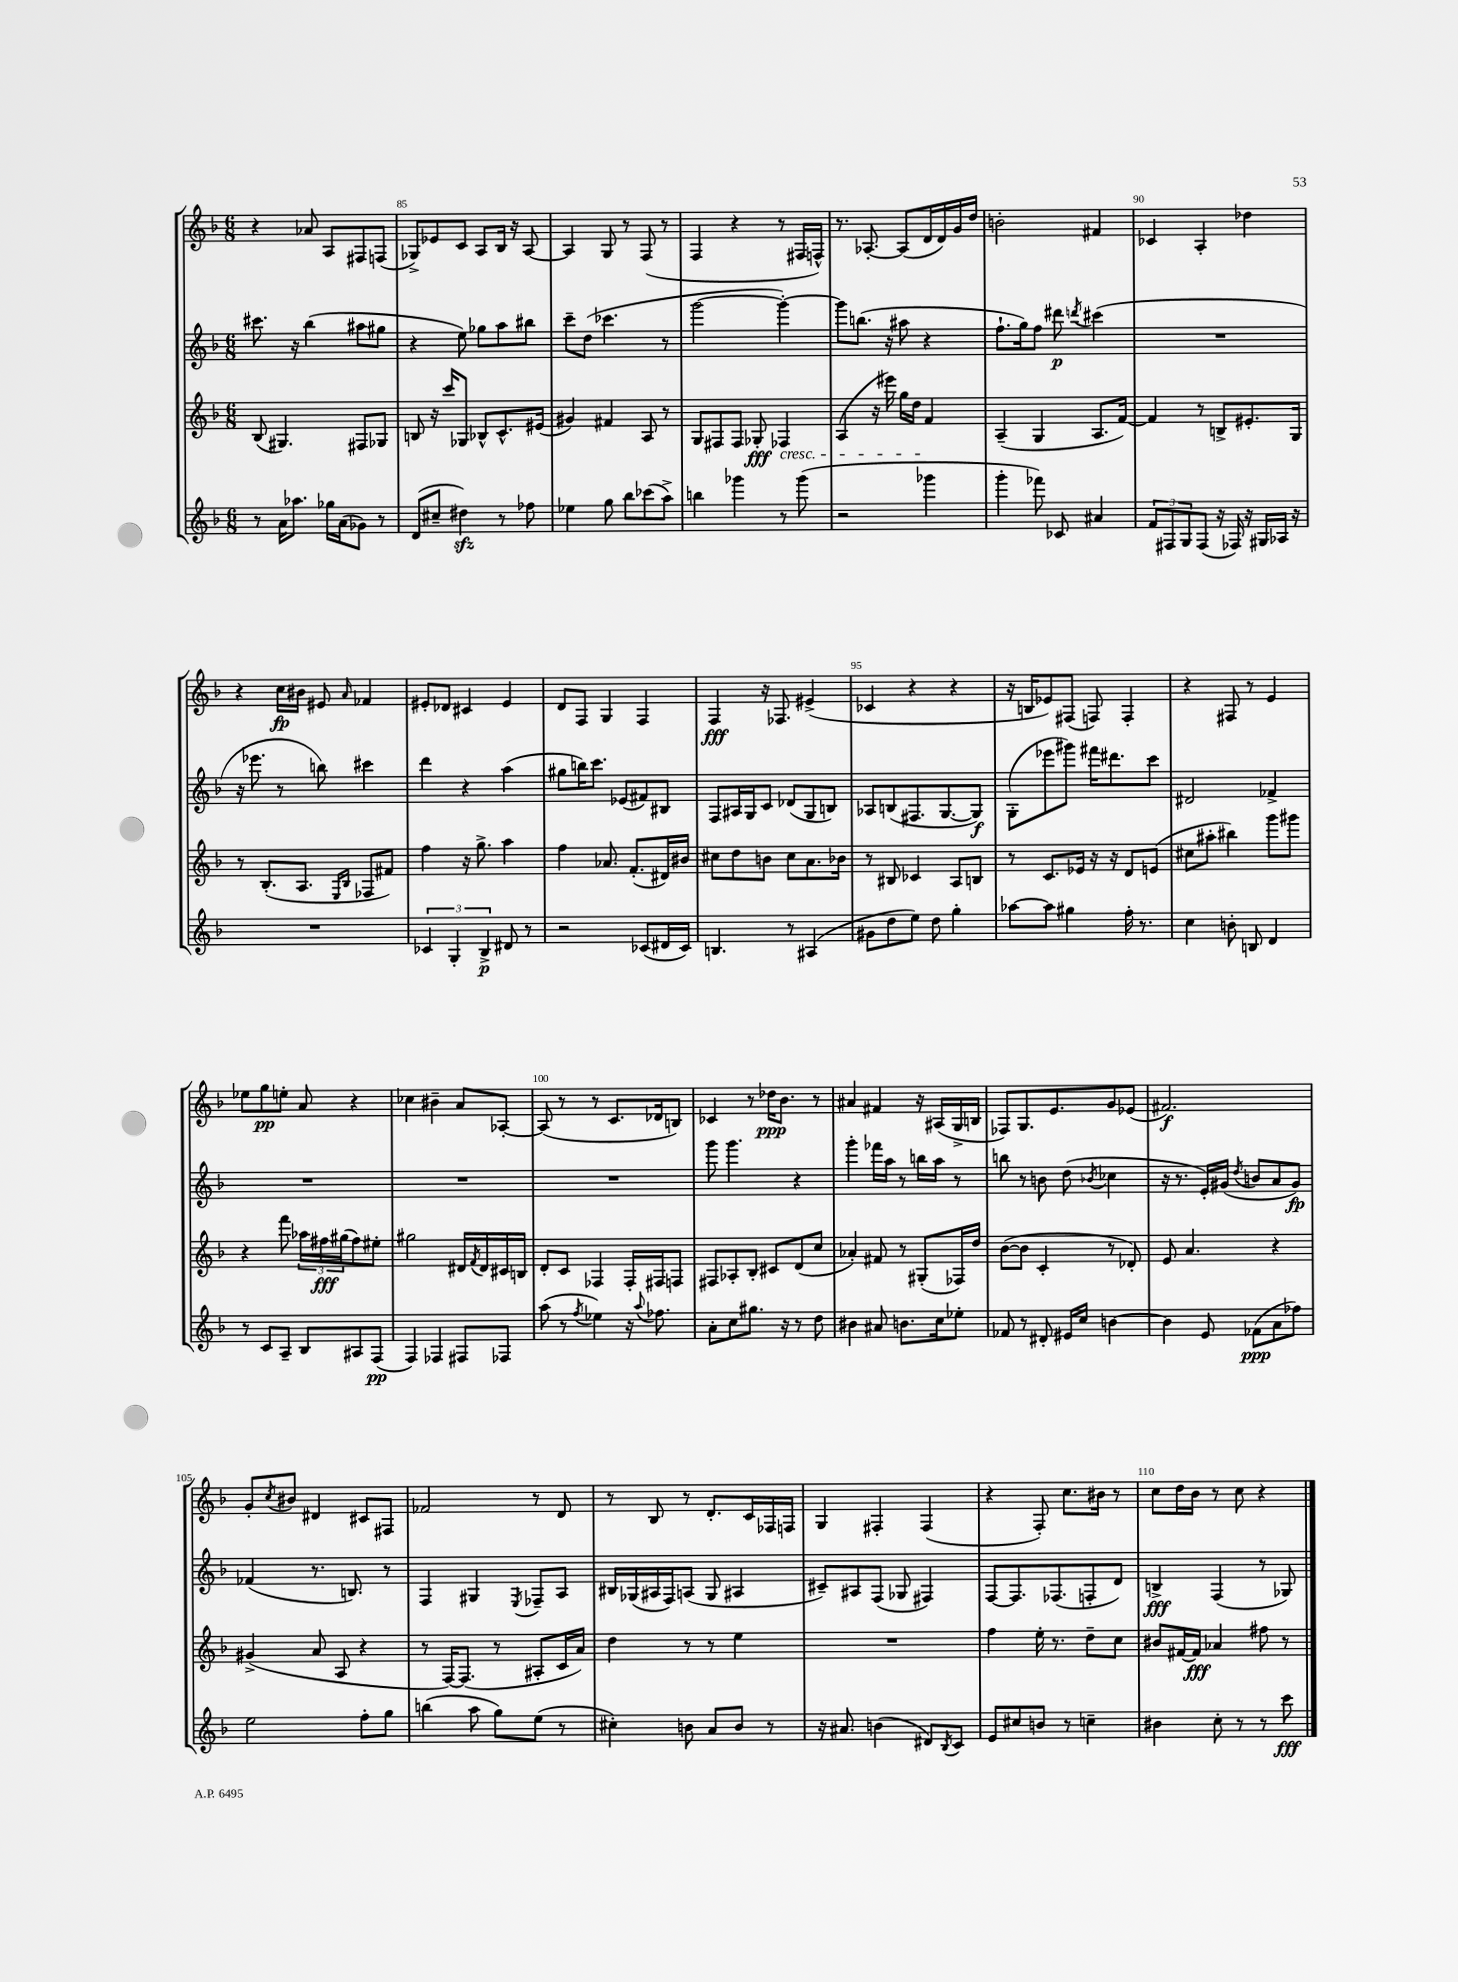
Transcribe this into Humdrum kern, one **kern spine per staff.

**kern	**dynam	**kern	**dynam	**kern	**dynam	**kern	**dynam
*part4	*part4	*part3	*part3	*part2	*part2	*part1	*part1
*staff4	*staff4	*staff3	*staff3	*staff2	*staff2	*staff1	*staff1
*clefG2	*	*clefG2	*	*clefG2	*	*clefG2	*
*k[b-]	*	*k[b-]	*	*k[b-]	*	*k[b-]	*
*M6/8	*	*M6/8	*	*M6/8	*	*M6/8	*
=84	=84	=84	=84	=84	=84	=84	=84
8r	.	(8B-/	.	8.ccc#X\	.	4r	.
16a\KL	.	4.G#X/)	.	.	.	.	.
8.aa-X\J	.	.	.	16r	.	.	.
.	.	.	.	(4bb-\	.	8a-X/	.
16gg-X\LL	.	.	.	.	.	8A/L	.
(16a\J	.	.	.	.	.	.	.
8g-X\J)	.	8F#X/L	.	8aa#X\L	.	8F#X/	.
8r	.	8G-X/J	.	8gg#X\J	.	(8Fn/J	.
=85	=85	=85	=85	=85	=85	=85	=85
(8d/L	.	8Bn/	.	4r	.	8G-X^/L)	.
8cc#X~/J	.	16r	.	.	.	8e-X/	.
.	.	16ccc/KL	.	.	.	.	.
4dd#Xzz\)	.	8G-X/J	.	8ee\)	.	8c/J	.
.	.	8B-X^^/L	.	8gg-X\L	.	8A/L	.
8r	.	8.c^^/	.	8aa\	.	16B-/Jk	.
.	.	.	.	.	.	16r	.
8ff-X\	.	.	.	8bb#X\J	.	[8A/	.
.	.	(16e#X/Jk	.	.	.	.	.
=86	=86	=86	=86	=86	=86	=86	=86
4ee-X\	.	4g#X/)	.	8ccc~\L	.	4A/]	.
.	.	.	.	(8dd\J	.	.	.
8gg\	.	4f#X/	.	4.ccc-X\	.	8G/	.
8bb-\L	.	.	.	.	.	8r	.
(8ccc-X\	.	8A/	.	.	.	(8F/	.
8aa^\J)	.	8r	.	8r	.	8r	.
=87	=87	=87	=87	=87	=87	=87	=87
4bbn\	.	8G/L	.	[2ggg\	.	4F/	.
.	.	8F#X/	.	.	.	.	.
4ggg-X\	.	8F#/J	.	.	.	4r	.
.	.	8G-X'/	fff	.	.	.	.
!	!	!LO:TX:b:i:t=cresc.	!	!	!	!	!
8r	.	4F-X/	.	4ggg'\_)	.	8r	.
(8ggg-\	.	.	.	.	.	16F#X/LL	.
.	.	.	.	.	.	16Fn^^/JJ)	.
=88	=88	=88	=88	=88	=88	=88	=88
2r	.	(4A/	.	8ggg\L]	.	8.r	.
.	.	.	.	(8.bbn\J	.	.	.
.	.	.	.	.	.	[8.A-X'/	.
.	.	16r	.	.	.	.	.
.	.	16eee#X\)	.	16r	.	.	.
.	.	16gg\LL	.	8aa#X\	.	(8A-/L]	.
.	.	16dd\JJ	.	.	.	.	.
4ggg-X\	.	4f/	.	4r	.	16d/L	.
.	.	.	.	.	.	16d/)	.
.	.	.	.	.	.	16g/	.
.	.	.	.	.	.	16dd/JJ	.
=89	=89	=89	=89	=89	=89	=89	=89
4ggg'\	.	(4A~/	.	8.ff`\L	.	2bn'\	.
.	.	.	.	16gg\k)	.	.	.
8fff-X\)	.	4G/	.	8ff\J	.	.	.
8c-X/	.	.	.	8ddd#X\	p	.	.
.	.	.	.	8qdddn/	.	.	.
4a#X/	.	8.A/L	.	(4ccc#X\	.	4f#X/	.
.	.	[16f/Jk)	.	.	.	.	.
=90	=90	=90	=90	=90	=90	=90	=90
12f/L	.	4f/]	.	2.r	.	4c-X/	.
12F#X/	.	.	.	.	.	.	.
12G/	.	.	.	.	.	.	.
(8F#/J	.	8r	.	.	.	4A'/	.
16r	.	8Bn^/L	.	.	.	.	.
16F-X/)	.	.	.	.	.	.	.
16r	.	8.e#X'/	.	.	.	4dd-X\	.
16G#X/LL	.	.	.	.	.	.	.
16A-X/JJ	.	.	.	.	.	.	.
16r	.	16G/Jk	.	.	.	.	.
!!LO:LB:g=z
=91	=91	=91	=91	=91	=91	=91	=91
2.r	.	8r	.	16r	.	4r	.
.	.	.	.	8.eee-X\	.	.	.
.	.	(8.B-'/L	.	.	.	.	.
.	.	.	.	8r	.	16cc\LL	fp
.	.	8.A/J	.	.	.	16b#X\JJ	.
.	.	.	.	8bbn\)	.	8e#X/	.
.	.	16qqE/LL	.	.	.	.	.
.	.	16qqB-/JJ	.	.	.	16qqa/	.
.	.	8F-X/L	.	4ccc#X\	.	4f-X/	.
.	.	8f#X/J)	.	.	.	.	.
=92	=92	=92	=92	=92	=92	=92	=92
6c-X/	.	4ff\	.	4ddd\	.	8e#X'/L	.
.	.	.	.	.	.	8d-X/J	.
6G'/	.	.	.	.	.	.	.
.	.	16r	.	4r	.	4c#X/	.
.	.	8.gg^\	.	.	.	.	.
6B-^/	p	.	.	.	.	.	.
8d#X/	.	4aa\	.	(4aa\	.	4e#/	.
8r	.	.	.	.	.	.	.
=93	=93	=93	=93	=93	=93	=93	=93
2r	.	4ff\	.	8gg#X\L	.	8d/L	.
.	.	.	.	16bbn\K)	.	8F/J	.
.	.	.	.	8.ccc\J	.	.	.
.	.	8.a-X/	.	.	.	4G/	.
.	.	.	.	(8e-X/L	.	.	.
.	.	(8.f'/L	.	.	.	.	.
(8c-X/L	.	.	.	8f#X/)	.	4F/	.
16d#X/L	.	16d#X/L)	.	8B#X/J	.	.	.
16c-/JJ)	.	16b#X/JJ	.	.	.	.	.
=94	=94	=94	=94	=94	=94	=94	=94
4.Bn/	.	8cc#X\L	.	8F/L	.	4F/	fff
.	.	8dd\	.	16A#X/L	.	.	.
.	.	.	.	16G/J	.	.	.
.	.	8bn\J	.	8c/J	.	16r	.
.	.	.	.	.	.	8.F-X/	.
8r	.	8cc#\L	.	(8d-X/L	.	.	.
(4A#X/	.	8.a\	.	8G/	.	(4e#X^/	.
.	.	.	.	8Bn/J)	.	.	.
.	.	16b-X\Jk	.	.	.	.	.
=95	=95	=95	=95	=95	=95	=95	=95
8g#X\L	.	8r	.	8A-X/L	.	4c-X/	.
8dd\	.	8B#X/	.	(8Bn/	.	.	.
8ee\J)	.	4c-X/	.	8.F#X/	.	4r	.
8dd\	.	.	.	.	.	.	.
.	.	.	.	[8.G/	.	.	.
4gg'\	.	8A/L	.	.	.	4r	.
.	.	8Bn/J	.	8G/J])	f	.	.
=96	=96	=96	=96	=96	=96	=96	=96
[8aa-X\L	.	8r	.	(8G'\L	.	16r	.
.	.	.	.	.	.	16Bn/KL	.
8aa-\J]	.	8.c/L	.	8eee-X\	.	8e-X/)	.
4gg#X\	.	.	.	8ggg#X\J)	.	(8F#X/J	.
.	.	16e-X/Jk	.	.	.	.	.
.	.	16r	.	16fff#X\KL	.	8Fn/)	.
.	.	16r	.	8.ddd#X\	.	.	.
16ff'\	.	8d/L	.	.	.	4F'/	.
8.r	.	.	.	.	.	.	.
.	.	(8en/J	.	8ccc\J	.	.	.
=97	=97	=97	=97	=97	=97	=97	=97
4cc\	.	8cc#X\L	.	2d#X/	.	4r	.
.	.	8aa#X'\J	.	.	.	.	.
8bn'\	.	4bb#X\)	.	.	.	8F#X/	.
8Bn/	.	.	.	.	.	8r	.
4d/	.	8ggg\L	.	4f-X^/	.	4e/	.
.	.	8ggg#X\J	.	.	.	.	.
!!LO:LB:g=z
=98	=98	=98	=98	=98	=98	=98	=98
8r	.	4r	.	2.r	.	8ee-X\L	.
8c/L	.	.	.	.	.	8gg\	pp
8A~/J	.	8fff\	.	.	.	8een'\J	.
8B-/L	.	24aa-X\LL	.	.	.	8a/	.
.	.	24ff#X\	fff	.	.	.	.
.	.	(24gg#X\J	.	.	.	.	.
8A#X/	.	8ff#\)	.	.	.	4r	.
(8F/J	pp	8ee#X'\J	.	.	.	.	.
=99	=99	=99	=99	=99	=99	=99	=99
4F/)	.	2gg#X\	.	2.r	.	4cc-X\	.
4F-X/	.	.	.	.	.	4b#X~\	.
8F#X/L	.	16d#X/LL	.	.	.	8a/L	.
.	.	8qf/	.	.	.	.	.
.	.	16d#/	.	.	.	.	.
8F-X/J	.	16c#X/	.	.	.	[8A-X'/J	.
.	.	16Bn/JJ	.	.	.	.	.
=100	=100	=100	=100	=100	=100	=100	=100
(8aa\	.	8d'/L	.	2.r	.	(8A-/]	.
8r	.	8c/J	.	.	.	8r	.
8qff/	.	.	.	.	.	.	.
4ee-X\)	.	4F-X/	.	.	.	8r	.
.	.	.	.	.	.	8.c/L	.
16r	.	16F-'/LL	.	.	.	.	.
8qqaa/	.	.	.	.	.	.	.
8.ff-X\	.	16F#X/J	.	.	.	16d-X/k	.
.	.	8Fn/J	.	.	.	8Bn/J)	.
=101	=101	=101	=101	=101	=101	=101	=101
8a'\L	.	8F#X/L	.	8ggg\	.	4c-X/	.
8cc\	.	8A-X'/	.	4.ggg\	.	.	.
8.gg#X\J	.	8B-'/J	.	.	.	8r	.
.	.	8c#X/L	.	.	.	16dd-X\KL	ppp
16r	.	.	.	.	.	8.b-\J	.
8r	.	(8d/	.	4r	.	.	.
8dd\	.	8cc/J	.	.	.	8r	.
=102	=102	=102	=102	=102	=102	=102	=102
4b#X\	.	4a-X'/)	.	4ggg'\	.	4a#X/	.
8a#X/	.	8f#X/	.	16fff-X\LL	.	4f#X/	.
.	.	.	.	16aa\JJ	.	.	.
8.bn\L	.	8r	.	8r	.	.	.
.	.	(8G#X'/L	.	16bbn\LL	.	16r	.
16cc\k	.	.	.	16aa\JJ	.	(16A#X/LL	.
8ee-X'\J	.	16F-X/L)	.	8r	.	16G^/	.
.	.	16dd/JJ	.	.	.	16Bn/JJ	.
=103	=103	=103	=103	=103	=103	=103	=103
8f-X/	.	([8b-\L	.	8bbn\	.	8F-X/L)	.
8r	.	8b-\J]	.	8r	.	8.G/	.
8d#X'/	.	4c'/	.	8bn\	.	.	.
.	.	.	.	.	.	8.e/	.
16e#X/LL	.	.	.	(8dd\	.	.	.
16cc/JJ	.	.	.	.	.	.	.
.	.	.	.	8qb-X/	.	.	.
[4bn\	.	8r	.	4cc-X\	.	8g/	.
.	.	8d-X'/)	.	.	.	(8e-X/J	.
=104	=104	=104	=104	=104	=104	=104	=104
4b\]	.	8e/	.	16r	.	2.f#X/)	f
.	.	.	.	8.r	.	.	.
.	.	4.a/	.	.	.	.	.
8e/	.	.	.	16e'/LL)	.	.	.
.	.	.	.	(16g#X/JJ	.	.	.
.	.	.	.	8qdd/	.	.	.
(8f-X\L	ppp	.	.	8bn/L	.	.	.
8a\	.	4r	.	8a/	.	.	.
8ff-X\J)	.	.	.	8g#/J)	fp	.	.
!!LO:LB:g=z
=105	=105	=105	=105	=105	=105	=105	=105
2ee\	.	(4g#X^/	.	(4f-X/	.	8g'/L	.
.	.	.	.	.	.	8qcc/	.
.	.	.	.	.	.	8b#X/J	.
.	.	8a/	.	8.r	.	4d#X/	.
.	.	8A/	.	.	.	.	.
.	.	.	.	8.Bn/)	.	.	.
8ff'\L	.	4r	.	.	.	8c#X/L	.
8gg\J	.	.	.	8r	.	8F#X/J	.
=106	=106	=106	=106	=106	=106	=106	=106
(4bbn\	.	8r	.	4F/	.	2f-X/	.
.	.	[16F/KL)	.	.	.	.	.
.	.	(8.F/J]	.	.	.	.	.
8aa\	.	.	.	4G#X/	.	.	.
8gg\L)	.	8r	.	.	.	.	.
.	.	.	.	8qE/	.	.	.
(8ee\J	.	8A#X'/L	.	8F-X~/L	.	8r	.
8r	.	16c/L	.	8A/J	.	8d/	.
.	.	16a/JJ)	.	.	.	.	.
=107	=107	=107	=107	=107	=107	=107	=107
4cc#X'\)	.	4dd\	.	16B#X/LL	.	8r	.
.	.	.	.	(16G-X/	.	.	.
.	.	.	.	16A#X/	.	8B-/	.
.	.	.	.	16F/J)	.	.	.
8bn\	.	8r	.	(8An/J	.	8r	.
8a/L	.	8r	.	8G-/	.	8.d'/L	.
8b/J	.	4ee\	.	4A#X/	.	.	.
.	.	.	.	.	.	16c/L	.
8r	.	.	.	.	.	16F-X/	.
.	.	.	.	.	.	16Fn/JJ	.
=108	=108	=108	=108	=108	=108	=108	=108
16r	.	2.r	.	8c#X~/L)	.	4G/	.
8.a#X/	.	.	.	.	.	.	.
.	.	.	.	8A#X/	.	.	.
(4bn\	.	.	.	(8F/J	.	4F#X'/	.
.	.	.	.	8G-X/	.	.	.
8d#X/L)	.	.	.	4F#X/)	.	(4F#/	.
8qB-/	.	.	.	.	.	.	.
8c/J	.	.	.	.	.	.	.
=109	=109	=109	=109	=109	=109	=109	=109
8e/L	.	4ff\	.	[8F/L	.	4r	.
8cc#X/	.	.	.	8.F/]	.	.	.
8bn/J	.	16ee'\	.	.	.	8F'/)	.
.	.	8.r	.	(8.F-X/	.	.	.
8r	.	.	.	.	.	8.cc\L	.
4ccn~\	.	8dd~\L	.	8Fn'/	.	.	.
.	.	.	.	.	.	16b#X\Jk	.
.	.	8cc\J	.	8d/J)	.	8r	.
=110	=110	=110	=110	=110	=110	=110	=110
4b#X\	.	8b#X/L	.	4Bn^/	fff	8cc\L	.
.	.	[16f#X/L	.	.	.	16dd\L	.
.	.	16f#/JJ]	fff	.	.	16b-\JJ	.
8cc'\	.	4a-X/	.	(4F/	.	8r	.
8r	.	.	.	.	.	8cc\	.
8r	.	8ff#X\	.	8r	.	4r	.
8ccc\	fff	8r	.	8G-X/)	.	.	.
==	==	==	==	==	==	==	==
*-	*-	*-	*-	*-	*-	*-	*-
